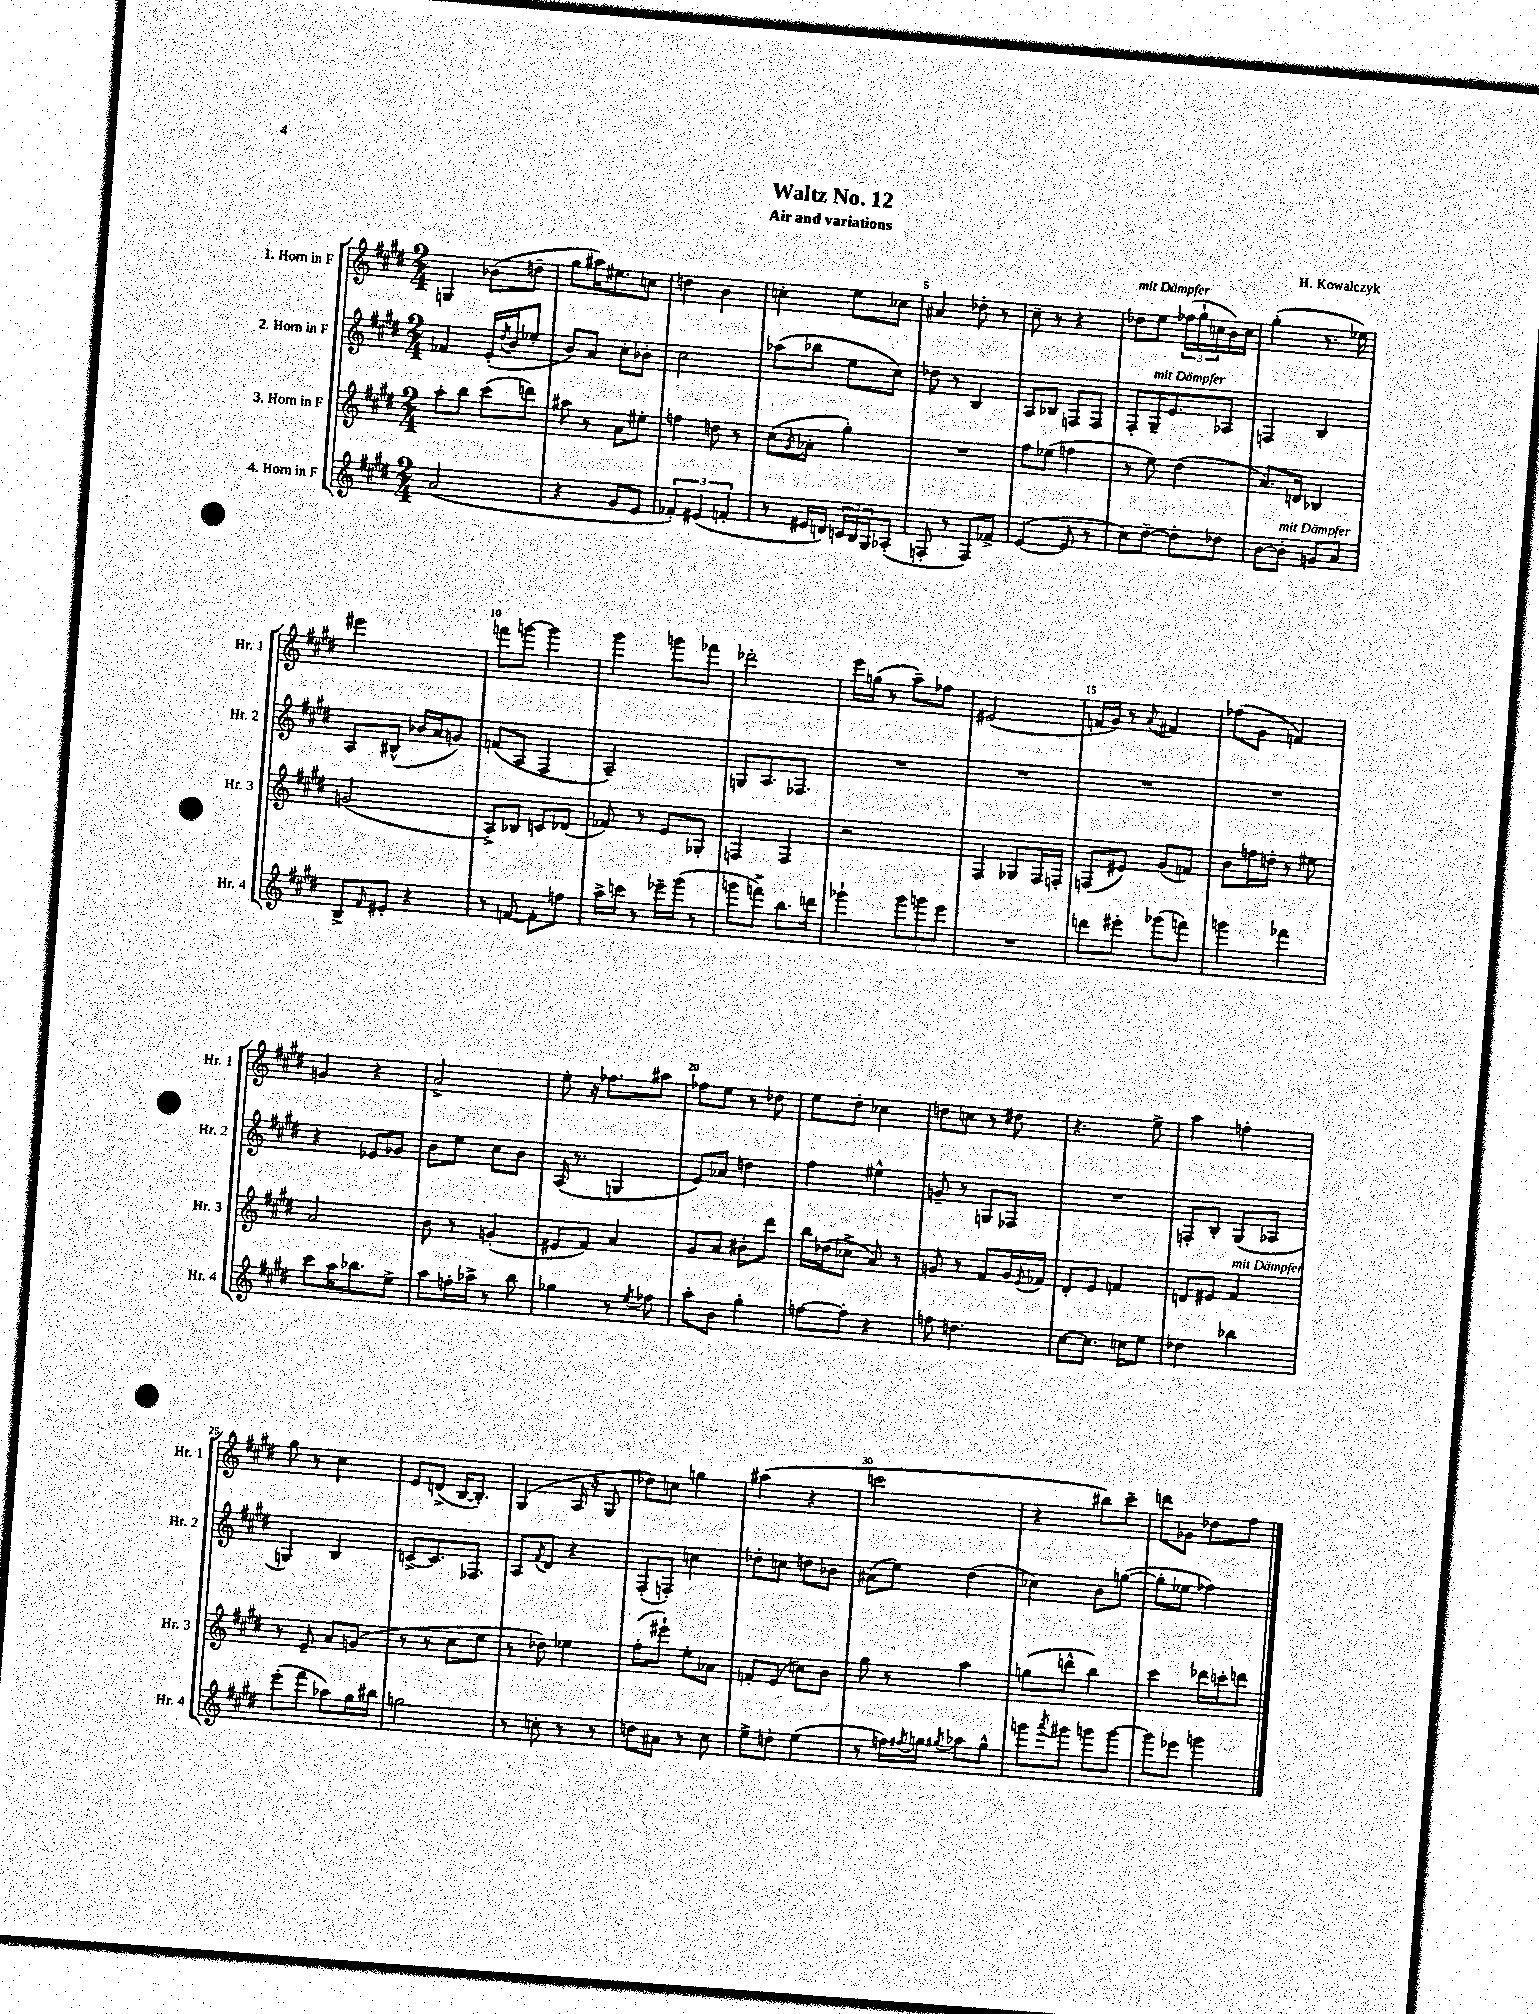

**kern	**kern	**kern	**kern
*staff4	*staff3	*staff2	*staff1
*clefG2	*clefG2	*clefG2	*clefG2
*k[f#c#g#d#]	*k[f#c#g#d#]	*k[f#c#g#d#]	*k[f#c#g#d#]
*M2/4	*M2/4	*M2/4	*M2/4
(2a	8aa'	4f-	4G
.	8bb	.	.
.	(8ccc#	(16e'	(8b-
.	.	8qdd#	.
.	.	16b	.
.	8ddd)	8ee-'	8dd~
=	=	=	=
4r	8aa#	8b)	8gg#
.	8r	8a	16aa#)
.	.	.	8.ee#
8g#	8a	8cc#'	.
8e	8ee#'	8b-'	8cc
=	=	=	=
6f-')	4ff	2cc#	4dd
(6e#	.	.	.
.	8dd	.	4b
6f'	.	.	.
.	8r	.	.
=	=	=	=
8r	(8cc#	(8aa-	4cc'
.	8qg#	.	.
16e#	8a-'	8bb-	.
16d)	.	.	.
24c	4gg#')	8ee	8ee
24B	.	.	.
24G#	.	.	.
(8A-'	.	8cc#)	8cc-
=	=	=	=
8F'	2r	8dd-	4a#
8r	.	8r	.
8F)	.	4B	8dd-'
8f-^	.	.	8r
=	=	=	=
([4e	8ff#	8A	8cc#~
.	(8ee-	8B-	8r
8e]	4ff	8F	4r
8r	.	8F	.
=	=	=	=
8cc#)	8r	8F#'	8dd-
[8dd#~	8ee)	16G#~	8ee
.	.	8.e	.
8dd#']	(4dd#	.	(24ff-
.	.	.	24gg#`
.	.	.	24cc
8dd-	.	8A-	16b)
.	.	.	16cc
=	=	=	=
[8b	8.a)	4F	(4gg#'
8b']	.	.	.
.	16d	.	.
8g	4B-	4B	8.r
8a	.	.	.
.	.	.	16ee-)
=	=	=	=
8B^	(2g	8A	2eee#
16qqf#	.	.	.
8e#'	.	(8B#^^	.
4r	.	16b-	.
.	.	16a	.
.	.	8g)	.
=	=	=	=
8r	8A^)	(8f	8fff
[8f	8B-	8A	[8ggg
8f']	8c	4F#	4ggg]
8ff	(8d-	.	.
=	=	=	=
16aa^	8f-)	2A~)	4ggg#
16ccc	.	.	.
8r	8r	.	.
16eee-~	8e	.	8ggg
(16ggg#	.	.	.
8r	8G-'	.	8fff-
=	=	=	=
8ggg	4F	8G	2ddd-'
8fff^)	.	8.A	.
8.bb	4F	.	.
.	.	8.F-	.
16ddd	.	.	.
=	=	=	=
4ggg-`	2r	2r	16eee
.	.	.	(16gg
.	.	.	8r
12ggg-	.	.	8aa~)
12ggg	.	.	.
.	.	.	8ff-
12eee	.	.	.
=	=	=	=
2r	4F#	2r	(2e#
.	8G-	.	.
.	16F#	.	.
.	16F'	.	.
=	=	=	=
8ddd	(8F	2r	16f
.	.	.	16g#)
8eee#'	8e#)	.	8r
.	.	.	8qqa
(8ggg-	(8g#	.	4f#
8fff)	8f)	.	.
=	=	=	=
4ggg	8b	2r	(8ff-
.	16ff	.	8g#
.	16dd'	.	.
4fff-	8r	.	4f)
.	8ee#	.	.
=	=	=	=
8ccc#	2a	4r	4g
16aa	.	.	.
8.bb-	.	.	.
.	.	8e-	4r
8ee^	.	8g-	.
=	=	=	=
8aa	8b	8b	2a^
16ff'	8r	8ee	.
16aa-^	.	.	.
8r	(4g'	8cc#	.
8bb	.	8b	.
=	=	=	=
4gg-	8e#	(16A	8ee'
.	.	8.r	.
.	8f#)	.	16r
.	.	.	8.ff-
8r	4a	4G	.
8qee	.	.	.
8ff-	.	.	8aa#
=	=	=	=
8aa'	8g#	8e)	8ff-
8b	8a	8a-	8ee
4gg#'	8b#'	4dd	8r
.	8ddd#	.	8dd-
=	=	=	=
[8ff	16bb	4ff#	8ee
.	(16dd-	.	.
8ff']	8cc-^	.	8dd#'
4r	8a)	4ee#^^	4cc-
.	8r	.	.
=	=	=	=
8ff	8g	8g~	8dd
4.dd	8r	8r	8cc
.	8f#	8G	8r
.	16g	8F-	8dd#
.	8qe	.	.
.	16f-	.	.
=	=	=	=
[8cc#	8d#'	2r	4.r
8.cc#]	8e	.	.
.	4f	.	.
16cc	.	.	.
8ee	.	.	8ee^
=	=	=	=
4dd-	8d	8F'	4aa
.	8e#	8B'	.
4bb-	4f#	(8G#	4ff'
.	.	8A-	.
=	=	=	=
(8eee'	8r	4G)	8gg#
8fff#	8e~	.	8r
8aa-)	8a	4B	4cc#
16gg#	(8g	.	.
16bb#	.	.	.
=	=	=	=
2gg	8r	[8c^	8e
.	8r	8.c]	(8d^
.	8cc#	.	[16B
.	.	8.F-	8.B'])
.	8ee	.	.
=	=	=	=
8r	8r	8A	(4G#
.	.	8qf#	.
8cc'	8dd-)	8d#	.
8r	4ee-	4r	16A
.	.	.	16r
8r	.	.	8G#
=	=	=	=
8dd	(8ff#'	(8F#'	8dd-)
8a#	8eee#`)	8F')	8cc
8r	8ee'	4cc	4gg
8cc#	8a-	.	.
=	=	=	=
8ee^	8f'	8dd-'	(4aa#
8dd'	(8e	8cc	.
(4ee	8cc)	8dd	4r
.	8b	8b-	.
=	=	=	=
8r	8gg#	(8a#	2ccc
16ff)	8r	8ee)	.
8qff#	.	.	.
16gg	.	.	.
8qgg#	.	.	.
8aa-	4aa	(4dd#	.
8gg#^^	.	.	.
=	=	=	=
8ggg	(8gg	4cc-)	4r
8qaaa	.	.	.
8ggg#	8ddd^^	.	.
8ggg	4bb)	8b	8bb#)
[8ggg	.	([8gg	8ccc#~
=	=	=	=
8ggg]	4ccc#	8gg']	8ddd
8eee-	.	8ee-	8g-
4ggg	16ddd-	4ff-)	8dd-
.	16ccc'	.	.
.	8ddd	.	8ff#
==	==	==	==
*-	*-	*-	*-
